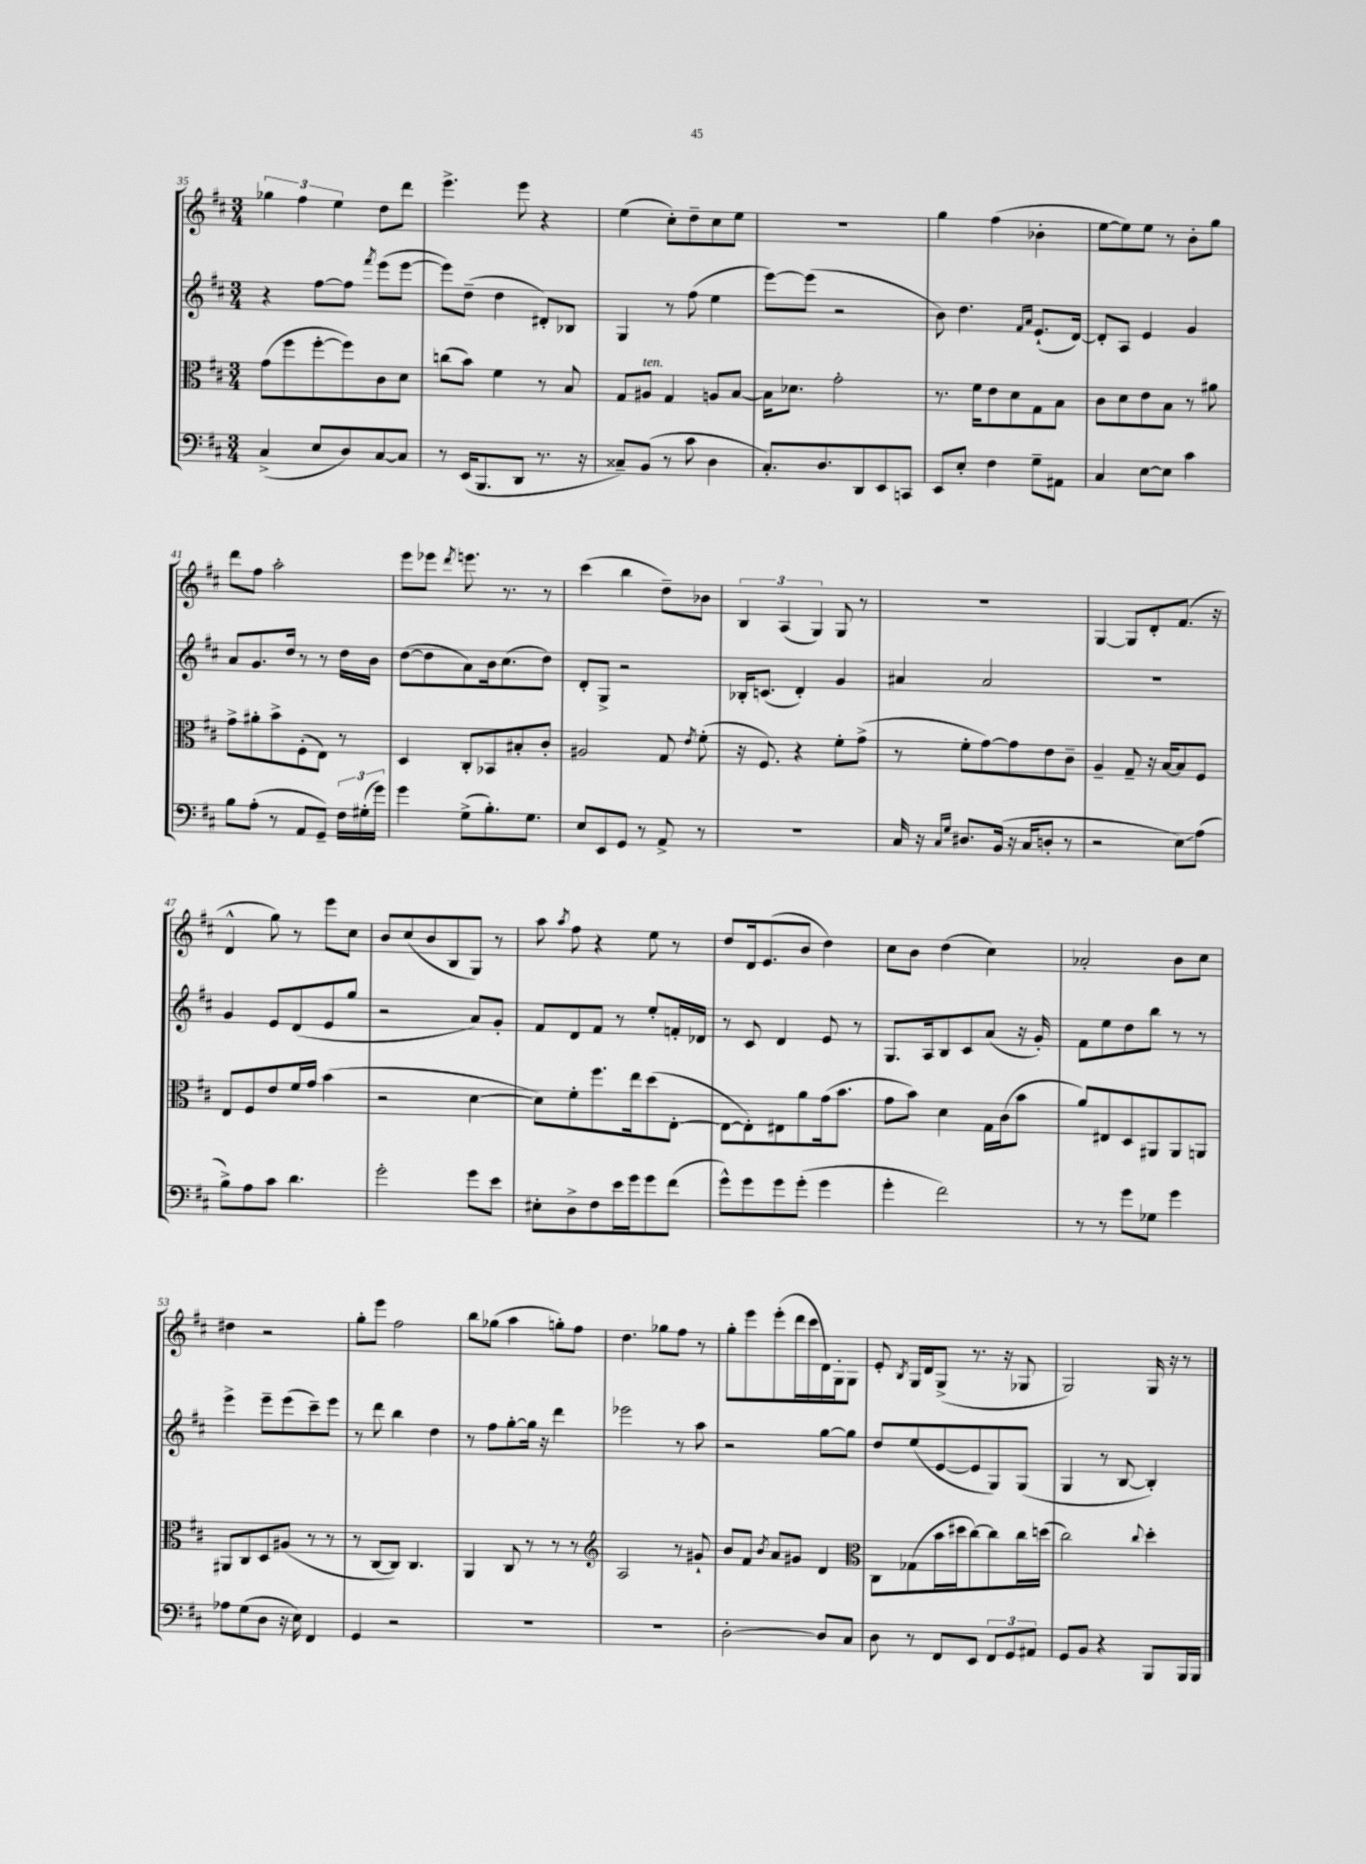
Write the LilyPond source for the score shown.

<<
\new StaffGroup <<
\new Staff = "s0" {
    \clef treble \key d \major \numericTimeSignature \time 3/4
    \autoBeamOff \tuplet 3/2 { ges''4 fis''4 e''4 } d''8[ d'''8] |
    e'''4.-> e'''8 r4 |
    e''4( cis''8[-.) d''8-- cis''8 e''8] |
    R2. |
    g''4 fis''4( bes'4-. |
    e''8[~ e''8) e''8] r8 b'8[-. g''8] |
    d'''8[ fis''8] a''2-. |
    e'''8[ ees'''8] \acciaccatura { d'''8 } e'''8. r8. r8 |
    cis'''4( b''4 d''8[--) bes'8] |
    \tuplet 3/2 { b4 a4( g4) } g8 r8 |
    R2. |
    g4~ g8[ d'8-. fis'8.]( r16 |
    d'4-^ g''8) r8 e'''8[ cis''8] |
    b'8[ cis''8( b'8 b8 g8]) r8 |
    a''8 \acciaccatura { a''8 } fis''8 r4 e''8 r8 |
    d''8[ d'16 e'8.( b'8] d''4) |
    cis''8[ b'8] d''4( cis''4) |
    aes'2-. b'8[ cis''8] |
    dis''4 r2 |
    g''8[-. e'''8] fis''2 |
    b''8[ ges''8]( a''4 g''8[-.) fis''8] |
    d''4. ges''8[ fis''8] r8 |
    g''8[-. e'''8 e'''8-.( d'''16 cis'''16 d'16) g16-. g8] |
    e'8-. \acciaccatura { b8 } g16[ d'16 g8]->( r8. r16 ges8 |
    g2) g16 r16 r8 \bar "|." |
}
\new Staff = "s1" {
    \clef treble \key d \major \numericTimeSignature \time 3/4
    \autoBeamOff r4 fis''8[~ fis''8] \acciaccatura { fis'''8 } e'''8[( e'''8]~ |
    e'''8[) d''8]--( d''4 dis'8[-.) bes8] |
    g4 r8 fis''8( e''4 |
    e'''8[~) e'''8]( r2 |
    b'8) d''4. \grace { fis'16[ a'16] } e'8.[-!( d'16]~) |
    d'8[-. a8] e'4 g'4 |
    a'8[ g'8. d''16] r8 r8 d''16[ b'16] |
    d''8[~( d''8 a'8) b'16 cis''8.( d''8]) |
    d'8[-. g8]-> r2 |
    bes16[-. c'8.]( d'4-.) g'4 |
    ais'4 ais'2 |
    R2. |
    g'4 e'8[ d'8( e'8 g''8] |
    r2 a'8[) g'8]-. |
    fis'8[ d'8 fis'8] r8 e''8[-. f'16-. des'16] |
    r8 cis'8 d'4 e'8 r8 |
    g8.[ a16 b8 cis'8 a'8]( r16 g'16-.) |
    fis'8[ e''8 d''8 b''8] r8 r8 |
    e'''4-> e'''8[-- e'''8( cis'''8--) e'''8] |
    r8 d'''8 b''4 d''4 |
    r8 fis''8[ g''8~-. g''16] r16 d'''4 |
    ees'''2 r8 a''8 |
    r2 g''8[~ g''8] |
    d''8[ e''8( e'8~ e'8 g8) g8]( |
    g4 r8 b8~ b4-.) \bar "|." |
}
\new Staff = "s2" {
    \clef alto \key d \major \numericTimeSignature \time 3/4
    \autoBeamOff g'8[( fis''8 fis''8~-. fis''8) cis'8 d'8] |
    c''8[( b'8]) fis'4 r8 b8 |
    g8[ ais8]^\markup { \italic "ten." } g4 a8[ b8]~ |
    b16[ des'8.] g'2-. |
    r8. fis'16[ e'8 d'8 g8 b8] |
    cis'8[ d'8 e'8 b8] r8 ais'8 |
    g'8[-> ais'8-. b'8-> fis8-.( e8]) r8 |
    d4 cis8[-. bes,8 bis8-. cis'8]-. |
    ais2 g8 \acciaccatura { e'8 } fis'8-.( |
    r16 fis8.) r4 fis'8[-. g'8]->( |
    r8 fis'8[-. g'8~) g'8 e'8 cis'8]-- |
    a4-- g8-- r16 b16[~ b8 fis8] |
    e8[ fis8 e'8 fis'16 g'16] b'4( |
    r2 d'4~ |
    d'8[) fis'8-. fis''8. e''16 d''8( e8]~-. |
    e8[~ e8-.) eis8 a'8 g'16( b'8.] |
    g'8[ b'8]) d'4 g16[ cis'16( b'8] |
    a'8[) eis8 d8 ais,8 ais,8 a,8] |
    ais,8[ cis8 d8 ais8]( r8 r8 |
    r8 cis8[~ cis8]) cis4. |
    a,4 cis8 r8 r8 r8 |
    \clef treble a2 r8 gis'8-! |
    b'8[ fis'8] \acciaccatura { b'8 } a'8[ gis'8] d'4 |
    \clef alto cis8[ ges8( b'16 dis''16 cis''8~) cis''8 cis''16 d''16]( |
    cis''2) \appoggiatura { cis''8 } d''4-. \bar "|." |
}
\new Staff = "s3" {
    \clef bass \key d \major \numericTimeSignature \time 3/4
    \autoBeamOff cis4->( e8[ d8) cis8~ cis8] |
    r8 e,16[( b,,8. d,8] r8. r16 |
    cisis8[--) b,8]( r8 cis'8 d4 |
    cis8.[-.) d8. d,8 e,8 c,8] |
    e,8[ e8]-. fis4 g8[-- ais,8] |
    cis4 e8[~ e8] cis'4 |
    b8[ a8]-.( r8 a,8[ g,8]--) \tuplet 3/2 { fis16[ gis16-.( g'16]) } |
    g'4 g8[->( b8.-.) g8.] |
    e8[ e,8 g,8] r8 a,8-> r8 |
    R2. |
    cis16 r16 \grace { cis16[ g16] } dis8.[ b,16]( r16 cis16[ d8]-. r8 |
    r2 e8[\glissando) a8]( |
    b8[->) a8 cis'8] d'4. |
    g'2-. g'8[ e'8] |
    eis8[-. d8-> fis8 e'16 g'16 g'8 fis'8]( |
    g'8[-^) g'8 g'8 g'8]-.( g'4 |
    g'4-. fis'2) |
    r8 r8 g'8[ ges8] g'4 |
    aes8[ g8( d8] r16 e16) fis,4 |
    g,4 r2 |
    R2. |
    R2. |
    d2~-. d8[ cis8] |
    d8 r8 fis,8[ e,8] \tuplet 3/2 { fis,8[ g,8 ais,8] } |
    g,8[ b,8] r4 b,,8[ b,,16 b,,16] \bar "|." |
}
>>
>>
\layout { \context { \Score currentBarNumber = #35 } }
